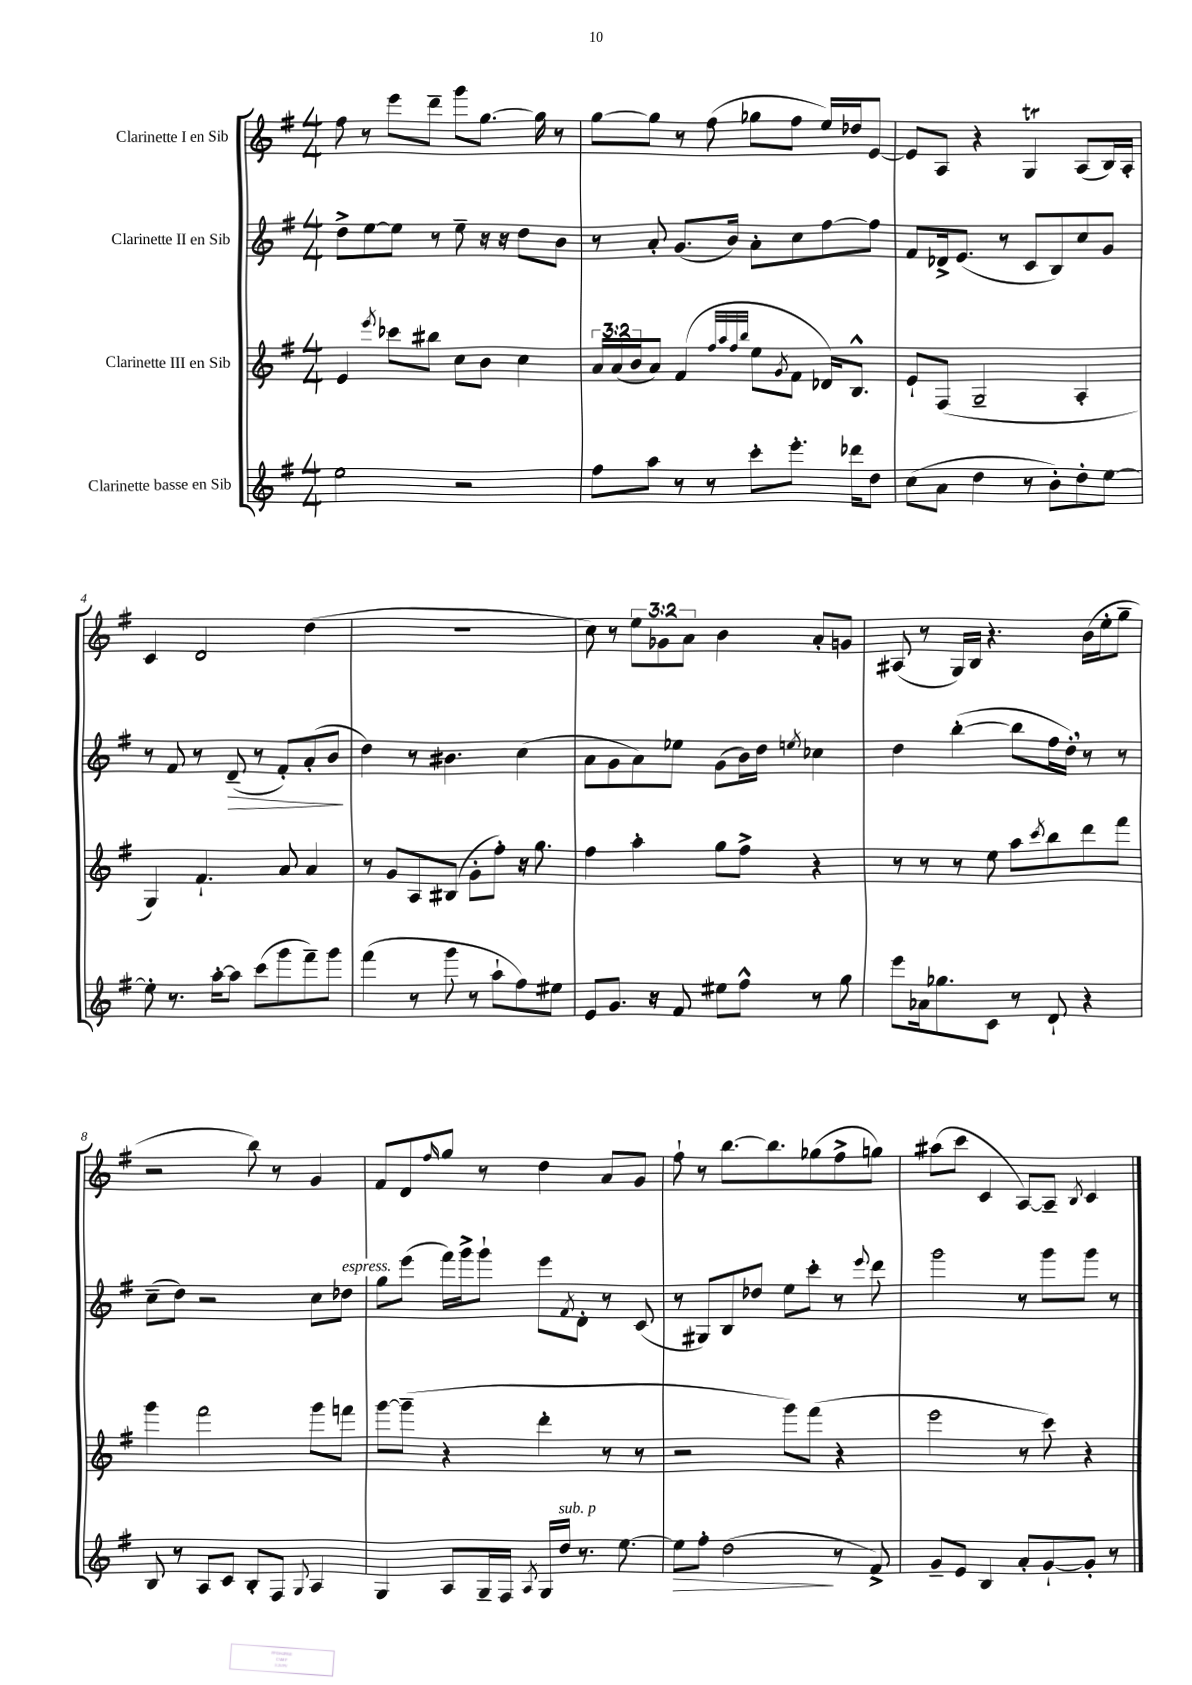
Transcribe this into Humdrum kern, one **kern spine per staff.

**kern	**kern	**kern	**kern
*staff4	*staff3	*staff2	*staff1
*clefG2	*clefG2	*clefG2	*clefG2
*k[f#]	*k[f#]	*k[f#]	*k[f#]
*M4/4	*M4/4	*M4/4	*M4/4
2ee	4e	8dd^	8ff#
.	.	[8ee	8r
.	8qeee	.	.
.	8ccc-	8ee]	8eee
.	8bb#	8r	8ddd~
2r	8cc	8ee~	8ggg
.	8b	16r	[8.gg
.	.	16r	.
.	4cc	8dd	.
.	.	.	16gg]
.	.	8b	8r
=	=	=	=
8ff#	24a	8r	[8gg
.	(24a	.	.
.	24b	.	.
8aa	8a)	8a'	8gg]
8r	(4f#	(8.g	8r
8r	.	.	(8ff#
.	.	16b)	.
.	32qqff#	.	.
.	32qqaa	.	.
.	32qqff#	.	.
.	32qqbb	.	.
8ccc'	8ee	8a'	8gg-
.	8qg	.	.
8.eee'	8f#	8cc	8ff#
.	16d-)	[8ff#	16ee)
16ddd-	8.B^^	.	16dd-
8dd	.	8ff#]	[8e
=	=	=	=
(8cc	8e`	8f#	8e]
8a	(8F#	16d-^	8A
.	.	(8.e	.
4dd	2G~	.	4r
.	.	8r	.
8r	.	8c	4G
8b')	.	8B)	.
8dd'	4A'	8cc	(8A
[8ee	.	8g	16B)
.	.	.	16A'
=	=	=	=
8ee']	4G)	8r	4c
8.r	.	8f#	.
.	4.f#`	8r	2d
[16aa'	.	.	.
8aa]	.	(8d~	.
(8ccc	.	8r	.
8ggg	8a	8f#')	.
8fff#~)	4a	(8a'	(4dd
8ggg	.	8b	.
=	=	=	=
(4fff#	8r	4dd)	1r
.	8g	.	.
8r	8A	8r	.
8ggg	(8B#	4.b#	.
8r	8g'	.	.
8aa`	8ff#')	.	.
8ff#)	16r	(4cc	.
.	8.gg	.	.
8ee#	.	.	.
=	=	=	=
8e	4ff#	8a	8cc)
8.g	.	8g	8r
.	4aa'	8a)	12ee
16r	.	.	.
.	.	.	12g-
8f#	.	8ee-	.
.	.	.	12a
8ee#	8gg	(8g	4b
8ff#^^	8ff#^	16b)	.
.	.	16dd	.
.	.	8qee	.
8r	4r	4cc-	8a'
8gg	.	.	8g
=	=	=	=
8eee	8r	4dd	(8A#
16a-	8r	.	8r
8.gg-	.	.	.
.	8r	([4bb'	16G)
.	.	.	16B
8c	8ee	.	4.r
8r	8aa	8bb]	.
.	8qccc	.	.
8d`	8bb	16ff#	.
.	.	16dd')	.
4r	8ddd	8r	(16b
.	.	.	16ee'
.	8fff#	8r	8gg~
=	=	=	=
8B	4ggg	(8cc~	2r
8r	.	8dd)	.
8A	2fff#	2r	.
8c	.	.	.
8B'	.	.	8bb)
8F#	.	.	8r
8qqG	.	.	.
4A	8ggg	8cc	4g
.	8fff	8dd-	.
=	=	=	=
4G	[8ggg	8gg	8f#
.	(8ggg~]	(8eee	8d
.	.	.	16qqff#
8A	4r	16fff#)	8gg
.	.	16ggg^	.
16G~	.	8ggg`	8r
16F#	.	.	.
8qA	.	.	.
16G	4ddd'	8eee	4dd
16dd	.	.	.
.	.	8qf#	.
8.r	.	8d'	.
.	8r	8r	8a
[8.ee	.	.	.
.	8r	(8c	8g
=	=	=	=
8ee]	2r	8r	8ff#`
8ff#'	.	8G#)	8r
(2dd	.	8B	[8.bb
.	.	8dd-	.
.	.	.	8.bb]
.	8ggg)	8ee	.
.	(8fff#	8ccc'	(8gg-
8r	4r	8r	8ff#^
.	.	8qqeee	.
8f#^)	.	8ddd	8gg)
=	=	=	=
8g~	2eee	2ggg	(8aa#
8e	.	.	8ccc
4B	.	.	4c
8a'	8r	8r	[8A)
[8g`	8ccc)	8ggg	8A~]
.	.	.	8qB
8g']	4r	8ggg	4c
8r	.	8r	.
==	==	==	==
*-	*-	*-	*-
